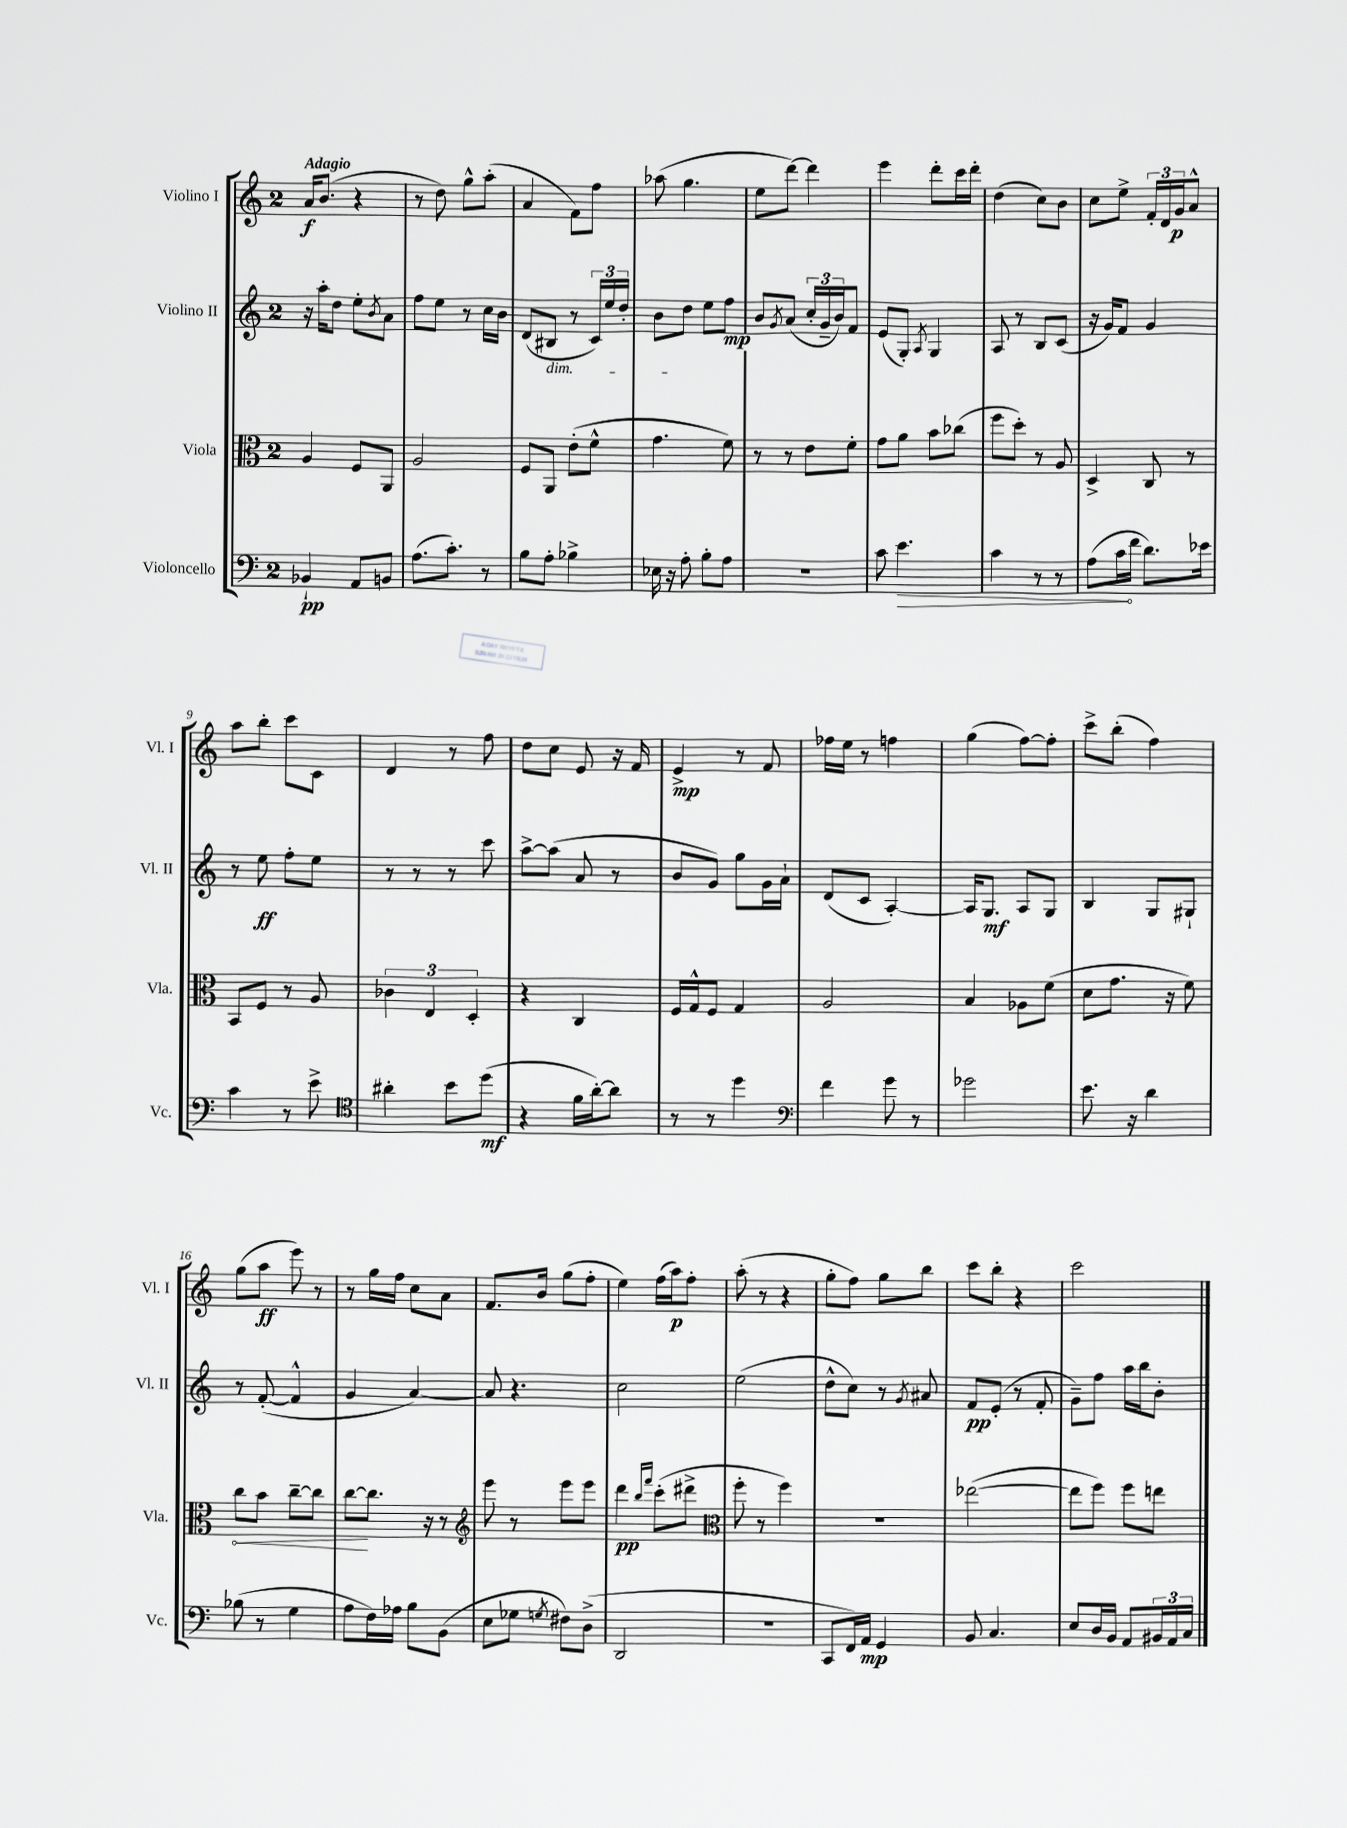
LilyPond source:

<<
\new StaffGroup <<
\new Staff = "s0" \with { instrumentName = "Violino I" shortInstrumentName = "Vl. I" } {
    \clef treble \key c \major \once \override Staff.TimeSignature.style = #'single-digit \time 2/4 \tempo "Adagio"
    a'16\f b'8.( r4 |
    r8 d''8) g''8-^ a''8-.( |
    a'4 f'8) f''8 |
    aes''8( g''4. |
    e''8 d'''8~) d'''4 |
    e'''4 d'''8-. c'''16 d'''16-. |
    d''4( c''8) b'8 |
    c''8 e''8-> \tuplet 3/2 { f'16-. d'16 g'16\p } a'8-^ |
    a''8 b''8-. c'''8 c'8 |
    d'4 r8 f''8 |
    d''8 c''8 e'8 r16 f'16 |
    e'4->\mp r8 f'8 |
    fes''16 e''16 r8 f''4 |
    g''4( f''8~) f''8-. |
    c'''8-> b''8-.( f''4) |
    g''8( a''8\ff e'''8) r8 |
    r8 g''16 f''16 c''8 a'8 |
    f'8. b'16 g''8( f''8-. |
    e''4) f''16( a''16\p) f''8-. |
    a''8-.( r8 r4 |
    g''8-. f''8) g''8 b''8 |
    c'''8 b''8-. r4 |
    c'''2 \bar "|." |
}
\new Staff = "s1" \with { instrumentName = "Violino II" shortInstrumentName = "Vl. II" } {
    \clef treble \key c \major \once \override Staff.TimeSignature.style = #'single-digit \time 2/4
    r16 a''16-. d''8 e''8-. \acciaccatura { b'8 } a'8 |
    f''8 e''8 r8 c''16 b'16 |
    d'8( bis8\dim r8 \tuplet 3/2 { c'16) e''16 d''16-. } |
    b'8 d''8\! e''8 f''8\mp |
    b'8 \acciaccatura { g'8 } a'8( \tuplet 3/2 { c''16-. g'16-- b'16) } f'8 |
    e'8( g8-.) \acciaccatura { a8 } g4 |
    a8 r8 b8 c'8( |
    r16 g'16) f'8 g'4 |
    r8 e''8\ff f''8-. e''8 |
    r8 r8 r8 c'''8 |
    a''8~-> a''8( a'8 r8 |
    b'8 g'8) g''8 g'16 a'16-! |
    d'8( c'8 a4~-.) |
    a16 g8.\mf a8 g8 |
    b4 g8 gis8-! |
    r8 f'8~-.( f'4-^ |
    g'4 a'4~) |
    a'8 r4. |
    c''2 |
    e''2( |
    d''8-^ c''8) r8 \acciaccatura { g'8 } ais'8 |
    f'8\pp e'8-.( r8 f'8-. |
    g'8--) f''8 a''16 b''16 b'8-. \bar "|." |
}
\new Staff = "s2" \with { instrumentName = "Viola" shortInstrumentName = "Vla." } {
    \clef alto \key c \major \once \override Staff.TimeSignature.style = #'single-digit \time 2/4
    a4 f8 a,8 |
    a2 |
    f8 a,8 e'8-.( f'8-^ |
    g'4. f'8) |
    r8 r8 e'8 f'8-. |
    g'8 a'8 b'8 ces''8( |
    f''8 d''8-.) r8 a8 |
    d4-> c8 r8 |
    b,8 f8 r8 a8 |
    \tuplet 3/2 { ces'4 e4 d4-. } |
    r4 c4 |
    f16 g16-^ f8 g4 |
    a2 |
    b4 aes8 f'8( |
    d'8 g'8. r16 f'8) |
    \once \override Hairpin.circled-tip = ##t c''8\< b'8 c''8~-- c''8 |
    c''8~\! c''8. r16 r8 |
    \clef treble e'''8 r8 e'''8 e'''8 |
    d'''4\pp \grace { b''16 f'''16 } c'''8-.( dis'''8-> |
    \clef alto f''8-. r8 f''4) |
    r2 |
    ees''2~( |
    ees''8 f''8) f''8 e''8 \bar "|." |
}
\new Staff = "s3" \with { instrumentName = "Violoncello" shortInstrumentName = "Vc." } {
    \clef bass \key c \major \once \override Staff.TimeSignature.style = #'single-digit \time 2/4
    bes,4-!\pp a,8 b,8 |
    a8.( c'8.-.) r8 |
    b8 a8-. bes4-> |
    ees16 r16 a8-. b8-. a8 |
    R2 |
    c'8 \once \override Hairpin.circled-tip = ##t e'4.\> |
    c'4 r8 r8 |
    a8( c'16\! f'16 d'8.) ees'16 |
    c'4 r8 e'8-> |
    \clef tenor ais'4-. b'8 d''8\mf( |
    r4 f'16 a'16~-.) a'8 |
    r8 r8 d''4 |
    \clef bass f'4 g'8 r8 |
    ges'2 |
    e'8. r16 d'4 |
    bes8( r8 g4 |
    a8 f16) aes16 b8 b,8( |
    e8 ges8 \acciaccatura { g8 } fis8) d8->( |
    d,2 |
    R2 |
    c,8 f,16) a,16\mp g,4 |
    b,8 c4. |
    e8 d16 b,16 a,8 \tuplet 3/2 { bis,16 a,16 c16 } \bar "|." |
}
>>
>>
